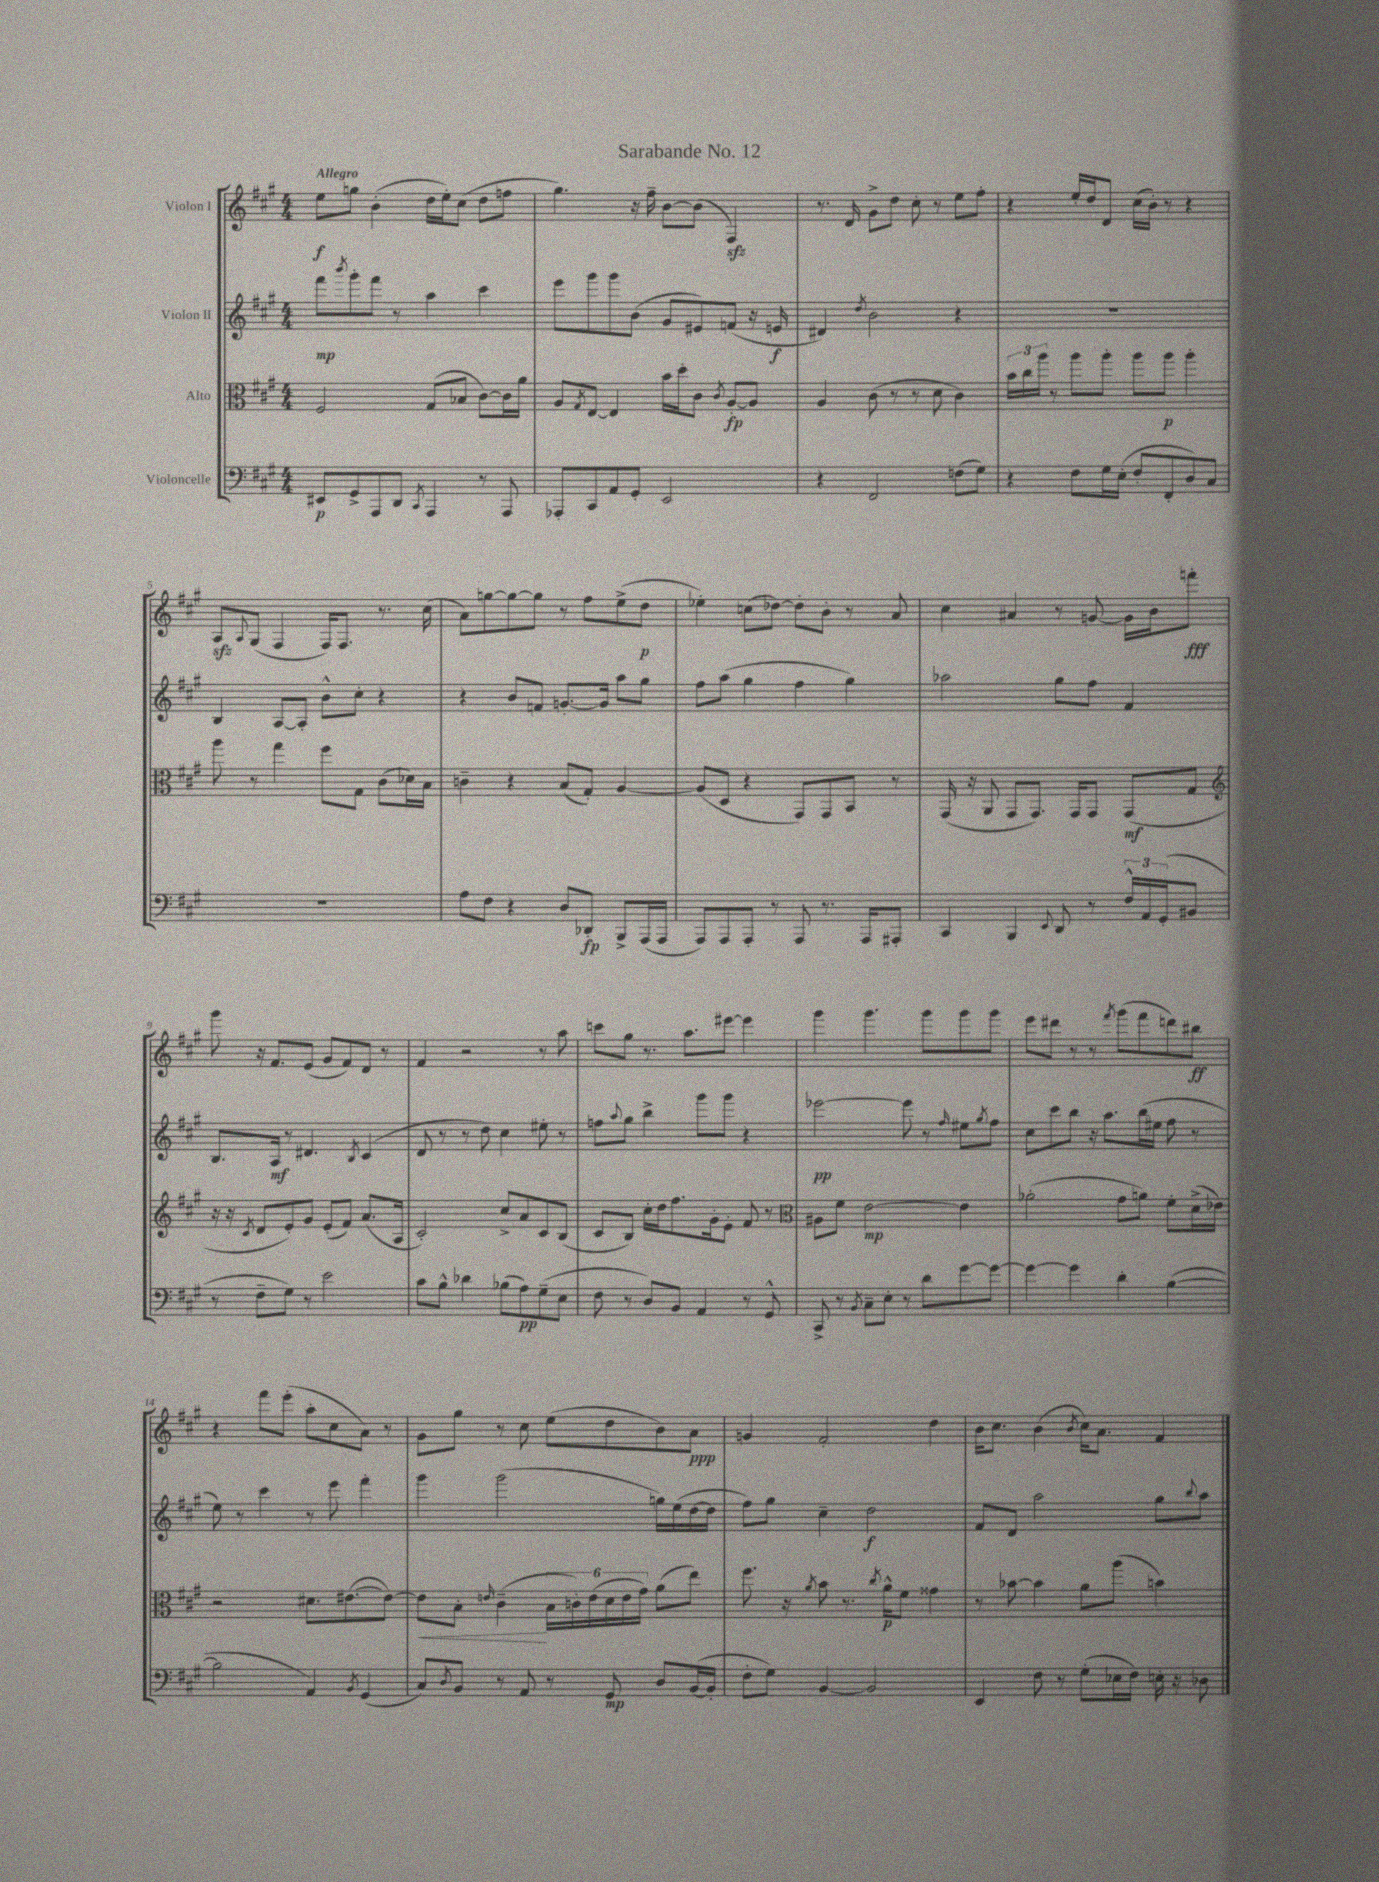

**kern	**kern	**kern	**kern
*staff4	*staff3	*staff2	*staff1
*clefF4	*clefC3	*clefG2	*clefG2
*k[f#c#g#]	*k[f#c#g#]	*k[f#c#g#]	*k[f#c#g#]
*M4/4	*M4/4	*M4/4	*M4/4
8EE#	2F#	8fff#	8ee
.	.	8qbbb	.
8GG#^	.	8ggg#'	8gg
8AAA	.	8fff#	(4b'
8DD	.	8r	.
8qCC#	.	.	.
4AAA	(8G#	4aa	16dd
.	.	.	16ee')
.	8B-	.	(8cc#
8r	[8c#)	4ccc#	8dd
8AAA	16c#]	.	8ff
.	16a	.	.
=	=	=	=
8AAA-'	8A	8eee	4.gg#)
.	8qG#	.	.
8CC#	[8E	8ggg#	.
8AA	4E]	8ggg#	.
8GG#'	.	(8b	16r
.	.	.	16ff#~
2EE	16b	8g#	[8b
.	16dd'	.	.
.	8c#	8e#)	(8b]
.	8qc#	.	.
.	[8A'	(8f	4F#)
.	8A]	16r	.
.	.	16e	.
=	=	=	=
4r	4A	4d#)	8.r
.	.	.	16d
.	.	8qdd	.
2FF#	(8c#	2b	8g#^
.	8r	.	8dd
.	8r	.	8cc#'
.	8d	.	8r
(8F	4c#)	4r	8ee
8G#)	.	.	8ff#'
=	=	=	=
4r	24b	1r	4r
.	24cc#	.	.
.	24aa	.	.
.	8r	.	.
8F#	8aa	.	16ee'
.	.	.	16dd
16G#	8aa'	.	8d
(16E'	.	.	.
8F#'	8aa	.	(16cc#
.	.	.	16b')
8FF#'	8aa	.	8r
8D)	4aa'	.	4r
8C#	.	.	.
=	=	=	=
1r	8aa	4B	8A
.	.	.	8qqA
.	8r	.	(8G#
.	4gg#	[8A	4F#
.	.	8A']	.
.	8ff#	8b^^	16F#)
.	.	.	8.F#
.	8G#	8cc#'	.
.	(8c#	4r	8.r
.	16d-)	.	.
.	16B	.	(16cc#
=	=	=	=
8A	4c~	4r	8a)
8F#	.	.	[8gg
4r	4r	8b	8gg_
.	.	8f	8gg]
8D	(8B	[8.g'	8r
8DD-'	8G#')	.	8ff#
.	.	16g]	.
8BBB^	[4A	8aa	(8ee^
(16AAA	.	8gg#	8dd
16AAA	.	.	.
=	=	=	=
8AAA)	(8A]	8ff#	4ee-')
8AAA	8D	(8aa	.
8AAA'	4r	4gg#	(8cc
8r	.	.	[8dd-)
8AAA	8GG#)	4ff#	8dd-']
8.r	8GG#	.	8b'
.	8BB	4gg#)	8r
16AAA	.	.	.
8AAA#'	8r	.	8a
=	=	=	=
4CC#	(16GG#	2aa-	4cc#
.	16r	.	.
.	8AA	.	.
4BBB	8GG#	.	4a#
.	8.GG#)	.	.
8qqEE	.	.	.
8DD	.	8gg#	8r
.	16GG#	.	.
8r	8GG#	8ff#	[8g
24F#^^	(8GG#	4f#	16g]
24AA	.	.	.
.	.	.	16b
(24GG#'	.	.	.
8BB#	8G#	.	8fff'
=	=	=	=
*	*clefG2	*	*
8r	16r	8.B	8ggg#
.	16r	.	.
.	8qc#	.	.
8F#~	8d	.	16r
.	.	16A	8.f#
8G#)	8e')	8r	.
8r	8g#	4.d#	(8e
2e	(8e'	.	8g#
.	8f#)	.	8f#)
.	.	8qB	.
.	(8.a	(4c#	8d
.	.	.	8r
.	16A	.	.
=	=	=	=
8c#	2c#')	8d	4f#
8B^^	.	8r	.
4d-	.	8r	2r
.	.	8dd)	.
(8B-	8cc#^	4cc#	.
8A)	8a	.	.
(8G#~	8c#	8ee#'	8r
8E	(8B	8r	8aa
=	=	=	=
8F#	8c#	8ff	8ccc
.	.	8qqaa	.
8r	8B)	8gg#	8gg#
8D)	16cc#'	4bb^	8.r
.	16dd	.	.
8BB	8.ff#	.	.
.	.	.	8.aa
4AA	.	8ggg#	.
.	16g#'	.	.
.	8e'	8ggg#	[8eee#
8r	8f#	4r	4eee#]
8GG#^^	8r	.	.
=	=	=	=
*	*clefC3	*	*
8CC#^	8A#	[2eee-	4ggg#
8r	8f#	.	.
8qBB	.	.	.
8C#~	[2e	.	4.ggg#
8E'	.	.	.
8r	.	8eee-]	.
8d	.	8r	8ggg#
.	.	16qqff#	.
[8g#	4e]	8ee#	8ggg#
.	.	8qgg#	.
8g#_	.	8ff#	8ggg#
=	=	=	=
4g#_	(2a-'	8cc#	8eee
.	.	8ccc#	8ddd#
4g#]	.	8bb	8r
.	.	16r	8r
.	.	8.aa	.
.	.	.	8qfff#
4d'	8g#	.	(8ggg#
.	8a)	(16bb	8fff#
.	.	16ee#	.
([4B	8f#'	8ff#	8ddd)
.	(16d^	8r	8bb#
.	16e-)	.	.
=	=	=	=
2B]	2r	8ee)	4r
.	.	8r	.
.	.	4ccc#	8fff#
.	.	.	(8eee'
4AA)	8.d#	8r	8aa'
.	.	8eee	8cc#
.	([8.e#	.	.
8qBB	.	.	.
(4GG#	.	4fff#'	8a)
.	8e#_)	.	8r
=	=	=	=
8C#)	8e#]	4ggg#	8g#
8qD	.	.	.
8BB	8B'	.	8gg#
.	16qqe	.	.
8r	(4c#~	(2ggg#	8r
8AA	.	.	8cc#
8r	24B	.	(8ee
.	24c')	.	.
.	(24e	.	.
8GG#	24d	.	8dd
.	24e	.	.
.	24g#)	.	.
8D	(8a	16gg)	8b)
.	.	(16ee	.
([16BB	8ee)	[16dd	8a
16BB']	.	16dd]	.
=	=	=	=
8F#'	8.ff#	8ff#)	4g
8G#)	.	8gg#	.
.	16r	.	.
.	8qa	.	.
[4BB	8b	4cc#~	2f#'
.	8.r	.	.
2BB]	.	2dd	.
.	8qcc#	.	.
.	16a^^	.	.
.	8f#	.	.
.	4g##	.	4dd
=	=	=	=
4EE	8r	8f#	16b
.	.	.	8.cc#
.	[8b-	8d	.
8F#	4b-]	2aa	(4b
8r	.	.	.
.	.	.	8qb
(8G#'	8a	.	16cc#)
.	.	.	8.a
16E-	(8aa	.	.
16F#)	.	.	.
16E'	4b)	8gg#	4f#
16r	.	.	.
.	.	8qqbb	.
8D-	.	8aa	.
==	==	==	==
*-	*-	*-	*-
